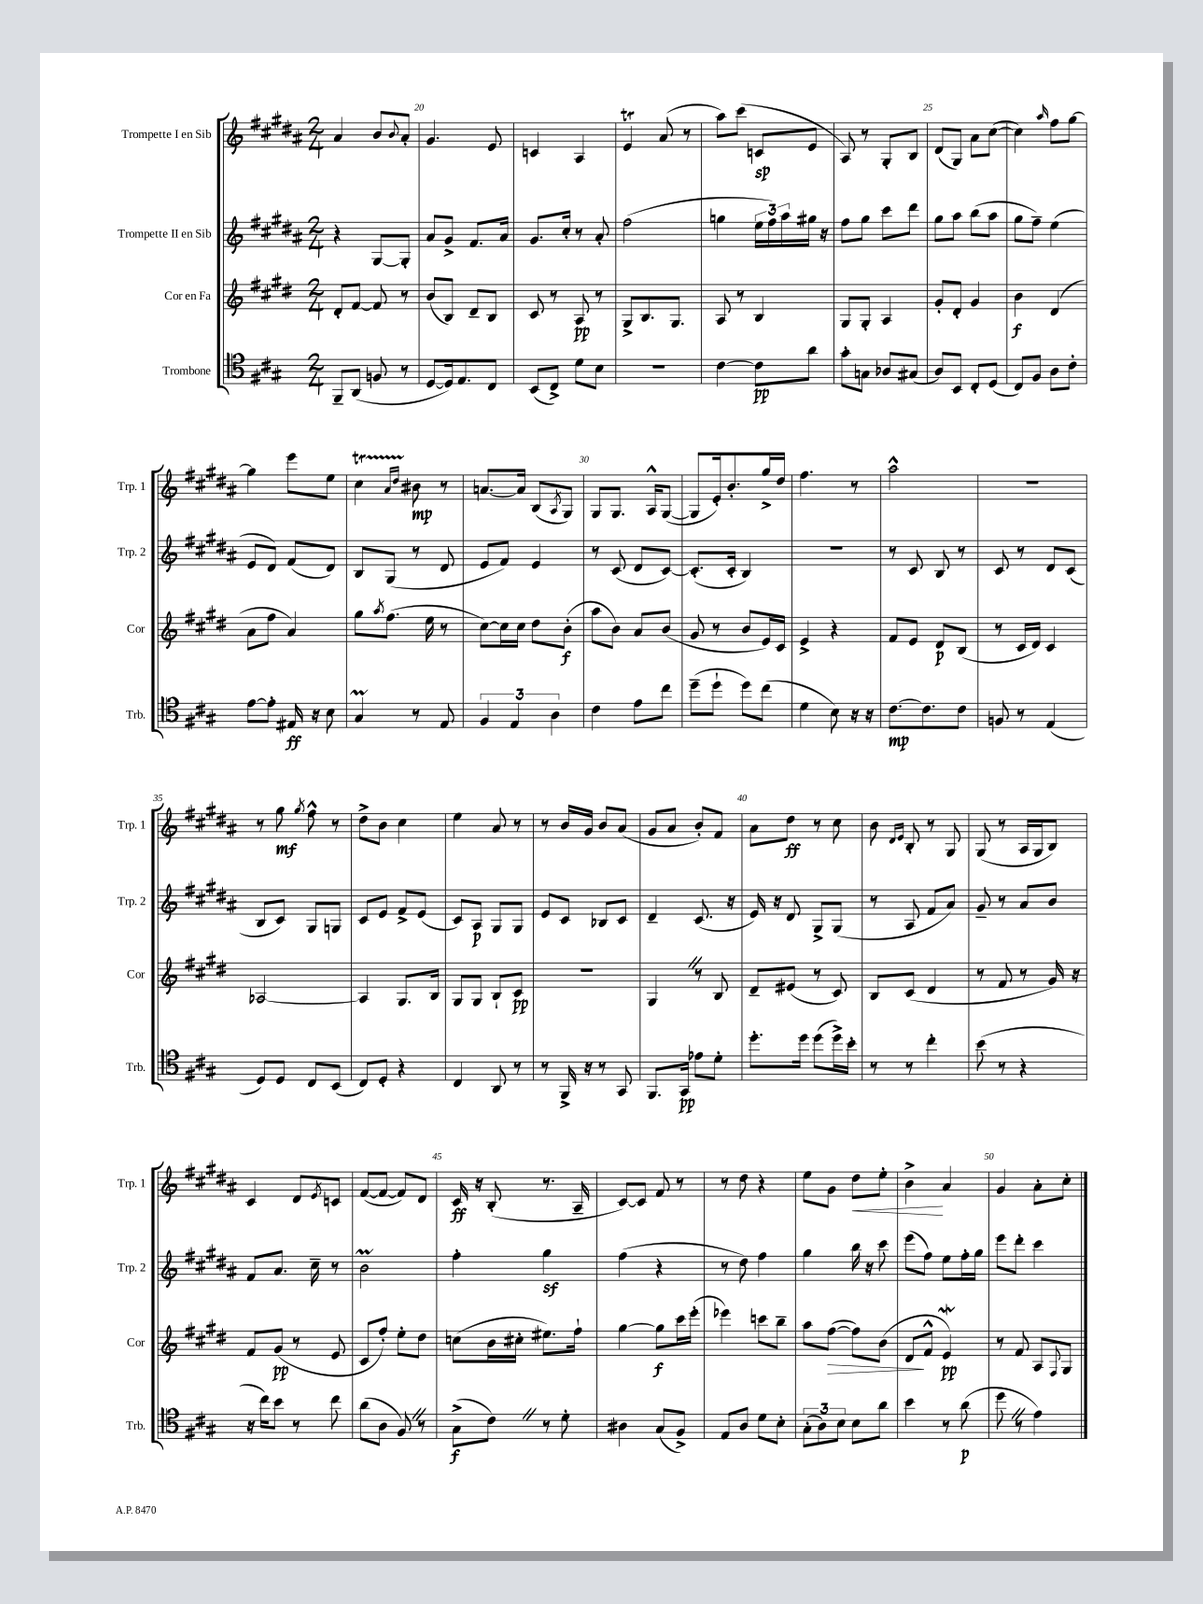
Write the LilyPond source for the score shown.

<<
\new StaffGroup <<
\new Staff = "s0" \with { instrumentName = "Trompette I en Sib" shortInstrumentName = "Trp. 1" } {
    \clef treble \key b \major \numericTimeSignature \time 2/4
    ais'4 b'8 \appoggiatura { b'8 } ais'8-. |
    gis'4. e'8 |
    c'4 ais4 |
    e'4\trill ais'8( r8 |
    ais''8) cis'''8( c'8\sp e'8 |
    ais8) r8 gis8-. b8 |
    dis'8( gis8) ais'8 cis''8~( |
    cis''4) \grace { ais''16 } fis''8 gis''8~ |
    gis''4 e'''8 e''8 |
    cis''4\startTrillSpan \grace { ais'16 dis''16 } bis'8\stopTrillSpan\mp r8 |
    a'8.~ a'16 b8( \acciaccatura { ais8 } gis8) |
    gis8 gis8. ais16-^ gis8~( |
    gis8 e'16-.) b'8.-. gis''16-> dis''16 |
    fis''4. r8 |
    ais''2-^ |
    r2 |
    r8 gis''8\mf \acciaccatura { gis''8 } fis''8-^ r8 |
    dis''8-> b'8 cis''4 |
    e''4 ais'8 r8 |
    r8 b'16 gis'16 b'8 ais'8( |
    gis'8 ais'8 b'8-.) fis'8 |
    ais'8 dis''8\ff r8 cis''8 |
    b'8 \grace { dis'16 e'16 } b8-. r8 gis8 |
    gis8( r8 ais16 gis16 b8) |
    cis'4 dis'8 \acciaccatura { e'8 } c'8 |
    fis'8~( fis'8~ fis'8) dis'8 |
    cis'16\ff r16 b8-.( r8. ais16-- |
    cis'8~) cis'8 fis'8 r8 |
    r8 dis''8 r4 |
    e''8 gis'8 dis''8\< e''8-. |
    b'4->\! ais'4 |
    gis'4 ais'8-. cis''8-. \bar "|." |
}
\new Staff = "s1" \with { instrumentName = "Trompette II en Sib" shortInstrumentName = "Trp. 2" } {
    \clef treble \key b \major \numericTimeSignature \time 2/4
    r4 gis8~ gis8-. |
    ais'8 gis'8-> fis'8. ais'16 |
    gis'8. cis''16-. r8 ais'8-. |
    fis''2( |
    g''4 \tuplet 3/2 { e''16 fis''16) ais''16 } gis''16 r16 |
    fis''8 gis''8 cis'''8 dis'''8 |
    gis''8 ais''8 b''8( ais''8 |
    gis''8 fis''8--) e''4( |
    e'8 dis'8) fis'8( dis'8) |
    b8 gis8( r8 dis'8 |
    e'8 fis'8) e'4 |
    r8 cis'8( dis'8 cis'8~) |
    cis'8.-.( cis'16-. b4) |
    R2 |
    r8 cis'8 b8 r8 |
    cis'8 r8 dis'8 cis'8( |
    b8 cis'8) gis8 g8 |
    cis'8 e'8 fis'8-> e'8( |
    cis'8) ais8\p gis8 gis8 |
    e'8 cis'8 bes8 cis'8 |
    dis'4-- cis'8.( r16 |
    e'16) r16 dis'8 gis8-> gis8( |
    r8 ais8 fis'8 ais'8) |
    gis'8-- r8 ais'8 b'8 |
    fis'8 ais'8. cis''16-- r8 |
    b'2\prall |
    fis''4-. gis''4\sf |
    fis''4( r4 |
    r8 dis''8) fis''4 |
    gis''4 b''16 r16 cis'''8 |
    e'''8( fis''8) e''8 fis''16-. gis''16 |
    e'''8 dis'''8-. cis'''4 \bar "|." |
}
\new Staff = "s2" \with { instrumentName = "Cor en Fa" shortInstrumentName = "Cor" } {
    \clef treble \key e \major \numericTimeSignature \time 2/4
    dis'8-. fis'8~ fis'8 r8 |
    b'8( b8) dis'8-- b8 |
    cis'8 r8 a8\pp r8 |
    gis8-> b8. gis8. |
    a8 r8 b4 |
    gis8 gis8-. a4 |
    gis'8-. dis'8-. gis'4 |
    b'4\f dis'4( |
    a'8 fis''8 a'4) |
    gis''8 \acciaccatura { a''8 } fis''8.( e''16 r8 |
    cis''8~) cis''16 cis''16 dis''8 b'8-.\f( |
    a''8 b'8) a'8 b'8( |
    gis'8 r8 b'8 e'16) cis'16 |
    e'4-> r4 |
    fis'8 e'8 dis'8\p b8( |
    r8 cis'16 dis'16) cis'4 |
    aes2~ |
    aes4 gis8. b16 |
    gis8 gis8 b8-! cis'8\pp |
    R2 |
    gis4 \once \override BreathingSign.text = \markup { \musicglyph "scripts.caesura.straight" } \breathe r8 b8 |
    dis'8-- eis'8( r8 cis'8) |
    b8 cis'8( dis'4 |
    r8 fis'8 r8 gis'16) r16 |
    fis'8 gis'8\pp( r8 e'8 |
    cis'8 fis''8-.) e''8-. dis''8 |
    c''8( b'16 cis''16-. eis''8.) fis''16-! |
    gis''4~ gis''8\f cis'''16 e'''16-.( |
    ees'''4) c'''8 b''8-- |
    a''8 fis''8~\>( fis''8) b'8( |
    dis'8\! fis'8-^ e'4\mordent\pp) |
    r8 fis'8 a8 \appoggiatura { fis8 } gis8 \bar "|." |
}
\new Staff = "s3" \with { instrumentName = "Trombone" shortInstrumentName = "Trb." } {
    \clef tenor \key a \major \numericTimeSignature \time 2/4
    fis,8-- a,8( f8 r8 |
    d8~ d16) e8. cis8 |
    b,8( cis8->) d'8 b8 |
    R2 |
    cis'4~ cis'8\pp a'8 |
    gis'8-. g8 aes8 gis8( |
    a8) b,8 cis8-. d8( |
    cis8) fis8 a8 cis'8-. |
    e'8~ e'8-. eis16\ff r16 b8 |
    gis4\prall r8 e8 |
    \tuplet 3/2 { fis4 e4 a4 } |
    cis'4 e'8 cis''8 |
    d''8--( d''8-! d''8) cis''8( |
    d'4 b8) r16 r16 |
    cis'8.~\mp cis'8. cis'8 |
    f8 r8 e4( |
    d8) d8 cis8 b,8( |
    cis8) d8-. r4 |
    cis4 a,8 r8 |
    r8 fis,16-> r16 r8 gis,8 |
    fis,8. gis,16\pp ees'8 d'8-. |
    d''8.-. d''16 d''8( d''16->) b'16-. |
    r8 r8 cis''4-. |
    b'8( r8 r4 |
    r16 cis''16) b'8 r8 cis''8 |
    a'8( a8 fis8) \once \override BreathingSign.text = \markup { \musicglyph "scripts.caesura.straight" } \breathe r8 |
    gis8->\f( cis'8) \once \override BreathingSign.text = \markup { \musicglyph "scripts.caesura.straight" } \breathe r8 d'8-. |
    ais4 gis8( fis8->) |
    e8 a8 d'8 b8-. |
    \tuplet 3/2 { gis8-.( a8) b8 } b8 a'8 |
    b'4 r8 a'8\p( |
    d''8 \once \override BreathingSign.text = \markup { \musicglyph "scripts.caesura.straight" } \breathe r8 e'4) \bar "|." |
}
>>
>>
\layout { \context { \Score currentBarNumber = #19 \override BarNumber.break-visibility = ##(#f #t #t) barNumberVisibility = #(every-nth-bar-number-visible 5) } }
